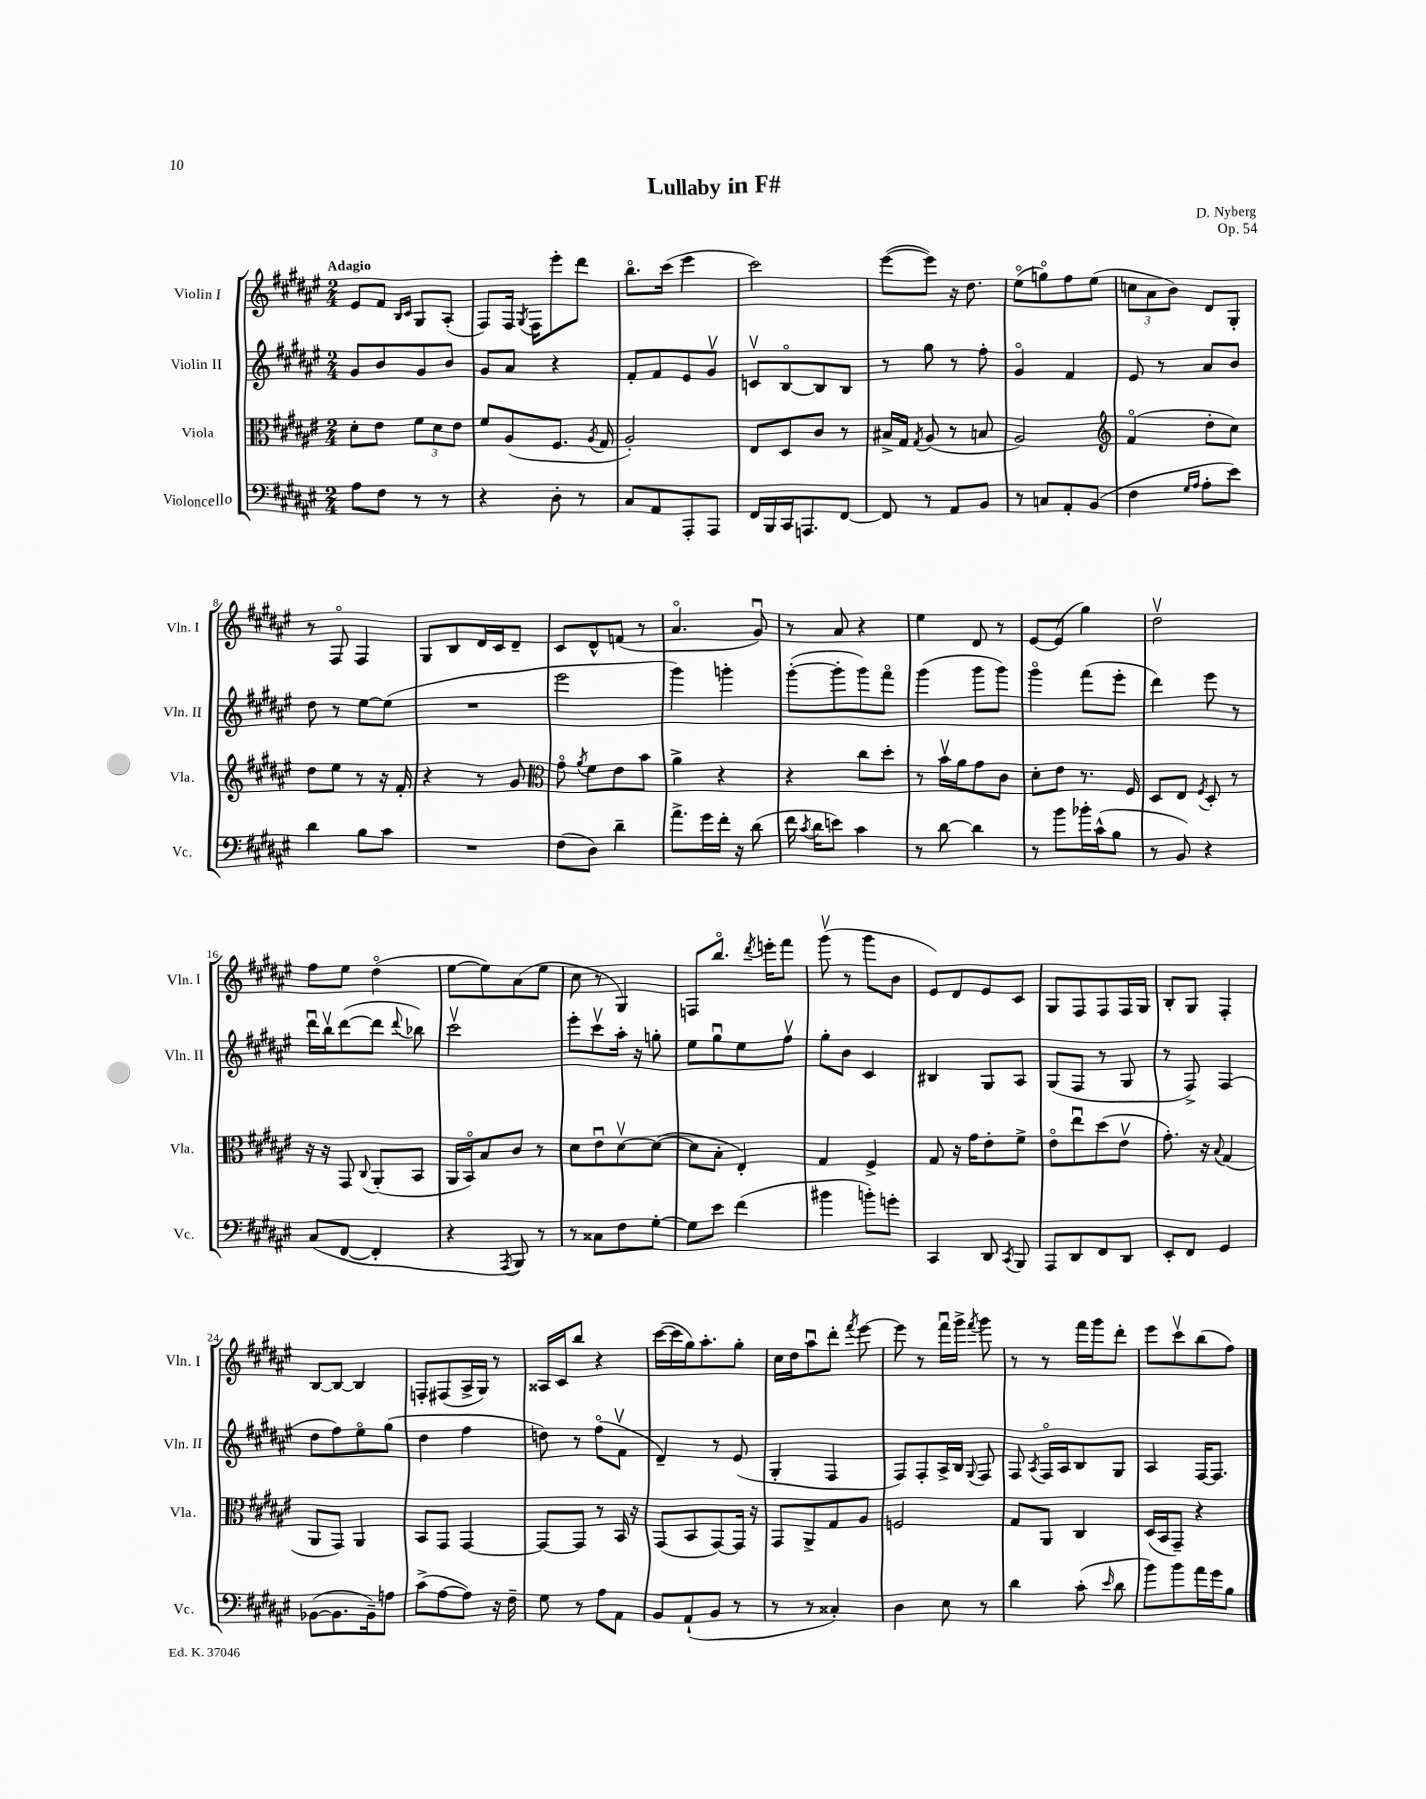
\header { title = "Lullaby in F#" composer = "D. Nyberg" opus = "Op. 54" }
<<
\new StaffGroup <<
\new Staff = "s0" \with { instrumentName = "Violin I" shortInstrumentName = "Vln. I" } {
    \clef treble \key fis \major \numericTimeSignature \time 2/4 \tempo "Adagio"
    \autoBeamOff eis'8[ fis'8] \grace { b16[ cis'16] } gis8[ ais8]-.( |
    fis8[) fis16] \acciaccatura { gis8 } fis16[ eis'''8-. dis'''8] |
    b''8.[\flageolet cis'''16]( eis'''4 |
    cis'''2) |
    eis'''8[~( eis'''8]) r16 dis''8. |
    eis''8[\flageolet( g''8\flageolet) fis''8 eis''8]( |
    \tuplet 3/2 { c''8[ ais'8 b'8]) } dis'8[ gis8]-. |
    r8 fis8\flageolet fis4 |
    gis8[ b8 dis'16 cis'16 dis'8]-- |
    cis'8[ dis'8-^ f'8]( r8 |
    ais'4.\flageolet gis'8\downbow) |
    r8 ais'8 r4 |
    eis''4 dis'8 r8 |
    eis'8[~ eis'8]( gis''4) |
    dis''2\upbow |
    fis''8[ eis''8] dis''4\flageolet( |
    eis''8[~ eis''8) ais'8( eis''8] |
    cis''8 r8 gis4) |
    f8[ b''8.]\flageolet \acciaccatura { dis'''8 } e'''16[-. fis'''8] |
    gis'''8\upbow( r8 gis'''8[ b'8] |
    eis'8[) dis'8 eis'8 cis'8] |
    gis8[ fis8 fis8 fis16 gis16] |
    b8[-. gis8] fis4-. |
    b8[~ b8]~ b4 |
    f8[-. fis8( ais16-> gis16]) r8 |
    aisis16[ cis'16 b''8] r4 |
    cis'''16[~( cis'''16 gis''16) ais''8.-. gis''8]-. |
    cis''16[ dis''16 ais''8\downbow dis'''8]-. \acciaccatura { fis'''8 } eis'''8~ |
    eis'''8 r8 fis'''16[\downbow gis'''16]-> \acciaccatura { fis'''8 } gis'''8 |
    r8 r8 fis'''16[ gis'''16 dis'''8]-. |
    eis'''8[ cis'''8\upbow b''8( fis''8]) \bar "|." |
}
\new Staff = "s1" \with { instrumentName = "Violin II" shortInstrumentName = "Vln. II" } {
    \clef treble \key fis \major \numericTimeSignature \time 2/4
    \autoBeamOff gis'8[ b'8 gis'8 b'8] |
    gis'8[ ais'8] r4 |
    fis'8[-. fis'8 eis'8 gis'8]\upbow |
    c'8[\upbow b8~\flageolet b8 b8] |
    r8 gis''8 r8 fis''8-. |
    gis'4\flageolet fis'4 |
    eis'8 r8 ais'8[ b'8] |
    dis''8 r8 eis''8[~ eis''8]( |
    R2 |
    eis'''2 |
    gis'''4) g'''4-. |
    gis'''8[~-.( gis'''8-. gis'''8) fis'''8]\flageolet |
    gis'''4( gis'''8[ gis'''8]) |
    gis'''4\flageolet fis'''8[( eis'''8]-. |
    dis'''4) eis'''8 r8 |
    dis'''16[\downbow b''16\upbow dis'''8~( dis'''8] \appoggiatura { dis'''8 } bes''8) |
    cis'''2\upbow |
    eis'''8[-. cis'''8\upbow ais''16]-. r16 g''8-. |
    eis''8[ gis''8\downbow eis''8 fis''8]\upbow |
    gis''8[-. b'8] cis'4 |
    bis4 gis8[ ais8] |
    gis8[( fis8] r8 gis8 |
    r8 fis8->) fis4( |
    dis''8[ fis''8) eis''8\flageolet gis''8]( |
    dis''4 fis''4 |
    d''8) r8 fis''8[\flageolet( fis'8]\upbow |
    dis'4--) r8 eis'8( |
    gis4-. fis4 |
    fis8[) fis8-. ais16-> b16] \appoggiatura { gis8 } fis8 |
    fis8 \acciaccatura { ais8 } fis16[\flageolet ais16 b8 gis8] |
    ais4 fis16[~ fis8.] \bar "|." |
}
\new Staff = "s2" \with { instrumentName = "Viola" shortInstrumentName = "Vla." } {
    \clef alto \key fis \major \numericTimeSignature \time 2/4
    \autoBeamOff dis'8[-. eis'8] \tuplet 3/2 { fis'8[ dis'8 eis'8] } |
    fis'8[ ais8( fis8.] \acciaccatura { ais8 } gis16 |
    ais2-.) |
    eis8[ dis8 cis'8] r8 |
    bis16[-> gis16] \acciaccatura { gis8 } ais8( r8 b8 |
    ais2) |
    \clef treble fis'4\flageolet( dis''8[-. cis''8]) |
    dis''8[ eis''8] r8 r16 fis'16-. |
    r4 r8 gis'8 |
    \clef alto gis'8\flageolet \acciaccatura { ais'8 } fis'8[ eis'8 b'8] |
    ais'4-> r4 |
    r4 cis''8[ dis''8]-. |
    r8 b'16[\upbow ais'16 gis'8 cis'8] |
    dis'8[-. eis'8] r8. fis16 |
    dis8[ eis8] \acciaccatura { fis8 } dis8-. r8 |
    r16 r16 gis,8 \appoggiatura { cis8 } ais,8[-.( b,8] |
    ais,16[ b,16\flageolet) b8 cis'8] r8 |
    dis'8[ eis'8\downbow dis'8~\upbow dis'8]~( |
    dis'8[ b8]-. eis4-.) |
    gis4 fis4-> |
    gis8 r16 gis'16[ eis'8-. fis'8]-> |
    eis'8[\flageolet eis''8\downbow dis''8( eis'8]\upbow |
    gis'8.-.) r16 \appoggiatura { b8 } gis4( |
    ais,8[ gis,8]) ais,4 |
    b,8[ gis,8] gis,4~ |
    gis,8[~ gis,8] r8 b,16 r16 |
    gis,8[( b,8 gis,8~) gis,16] r16 |
    gis,8[ ais,8-> gis8 ais8] |
    f2 |
    gis8[ ais,8] cis4 |
    dis16[( b,16 gis,8]--) r4 \bar "|." |
}
\new Staff = "s3" \with { instrumentName = "Violoncello" shortInstrumentName = "Vc." } {
    \clef bass \key fis \major \numericTimeSignature \time 2/4
    \autoBeamOff ais8[ fis8] r8 r8 |
    r4 dis8-. r8 |
    cis8[ ais,8 ais,,8-. ais,,8] |
    fis,16[ b,,16 cis,16 a,,8. fis,8]~ |
    fis,8 r8 ais,8[ b,8] |
    r8 c8[ ais,8-. b,8]( |
    fis4 \grace { gis16[ ais16] } ais8[-. eis'8]) |
    dis'4 b8[ cis'8] |
    R2 |
    fis8[( dis8]) dis'4-- |
    ais'8.[-> gis'16 fis'16]-. r16 dis'8( |
    fis'16 \acciaccatura { cis'8 } dis'16[ e'8]) cis'4 |
    r8 dis'8~ dis'4 |
    r8 b'8[ bes'16-. cis'16-^( b8] |
    r8 b,8) r4 |
    cis8[( fis,8]~ fis,4-. |
    r4 \acciaccatura { ais,,8 } b,,8) r8 |
    r8 cisis8[ fis8 gis8]~-. |
    gis8[ eis'8] fis'4( |
    bis'4 b'8[-.) g'8]-. |
    cis,4 dis,8 \acciaccatura { cis,8 } b,,8 |
    ais,,8[ dis,8 fis,8 dis,8] |
    eis,8[-. fis,8] gis,4 |
    bes,8[~( bes,8. bes,16--) a8] |
    cis'8[->( ais8~ ais8]) r16 fis16-- |
    gis8 r8 ais8[ ais,8] |
    b,8[ ais,8-!( b,8] r8 |
    r8 r8 cisis4-.) |
    dis4 eis8 r8 |
    dis'4 cis'8-.( \grace { eis'16 } dis'8 |
    b'8[) b'8 ais'16 gis'16 b8] \bar "|." |
}
>>
>>
